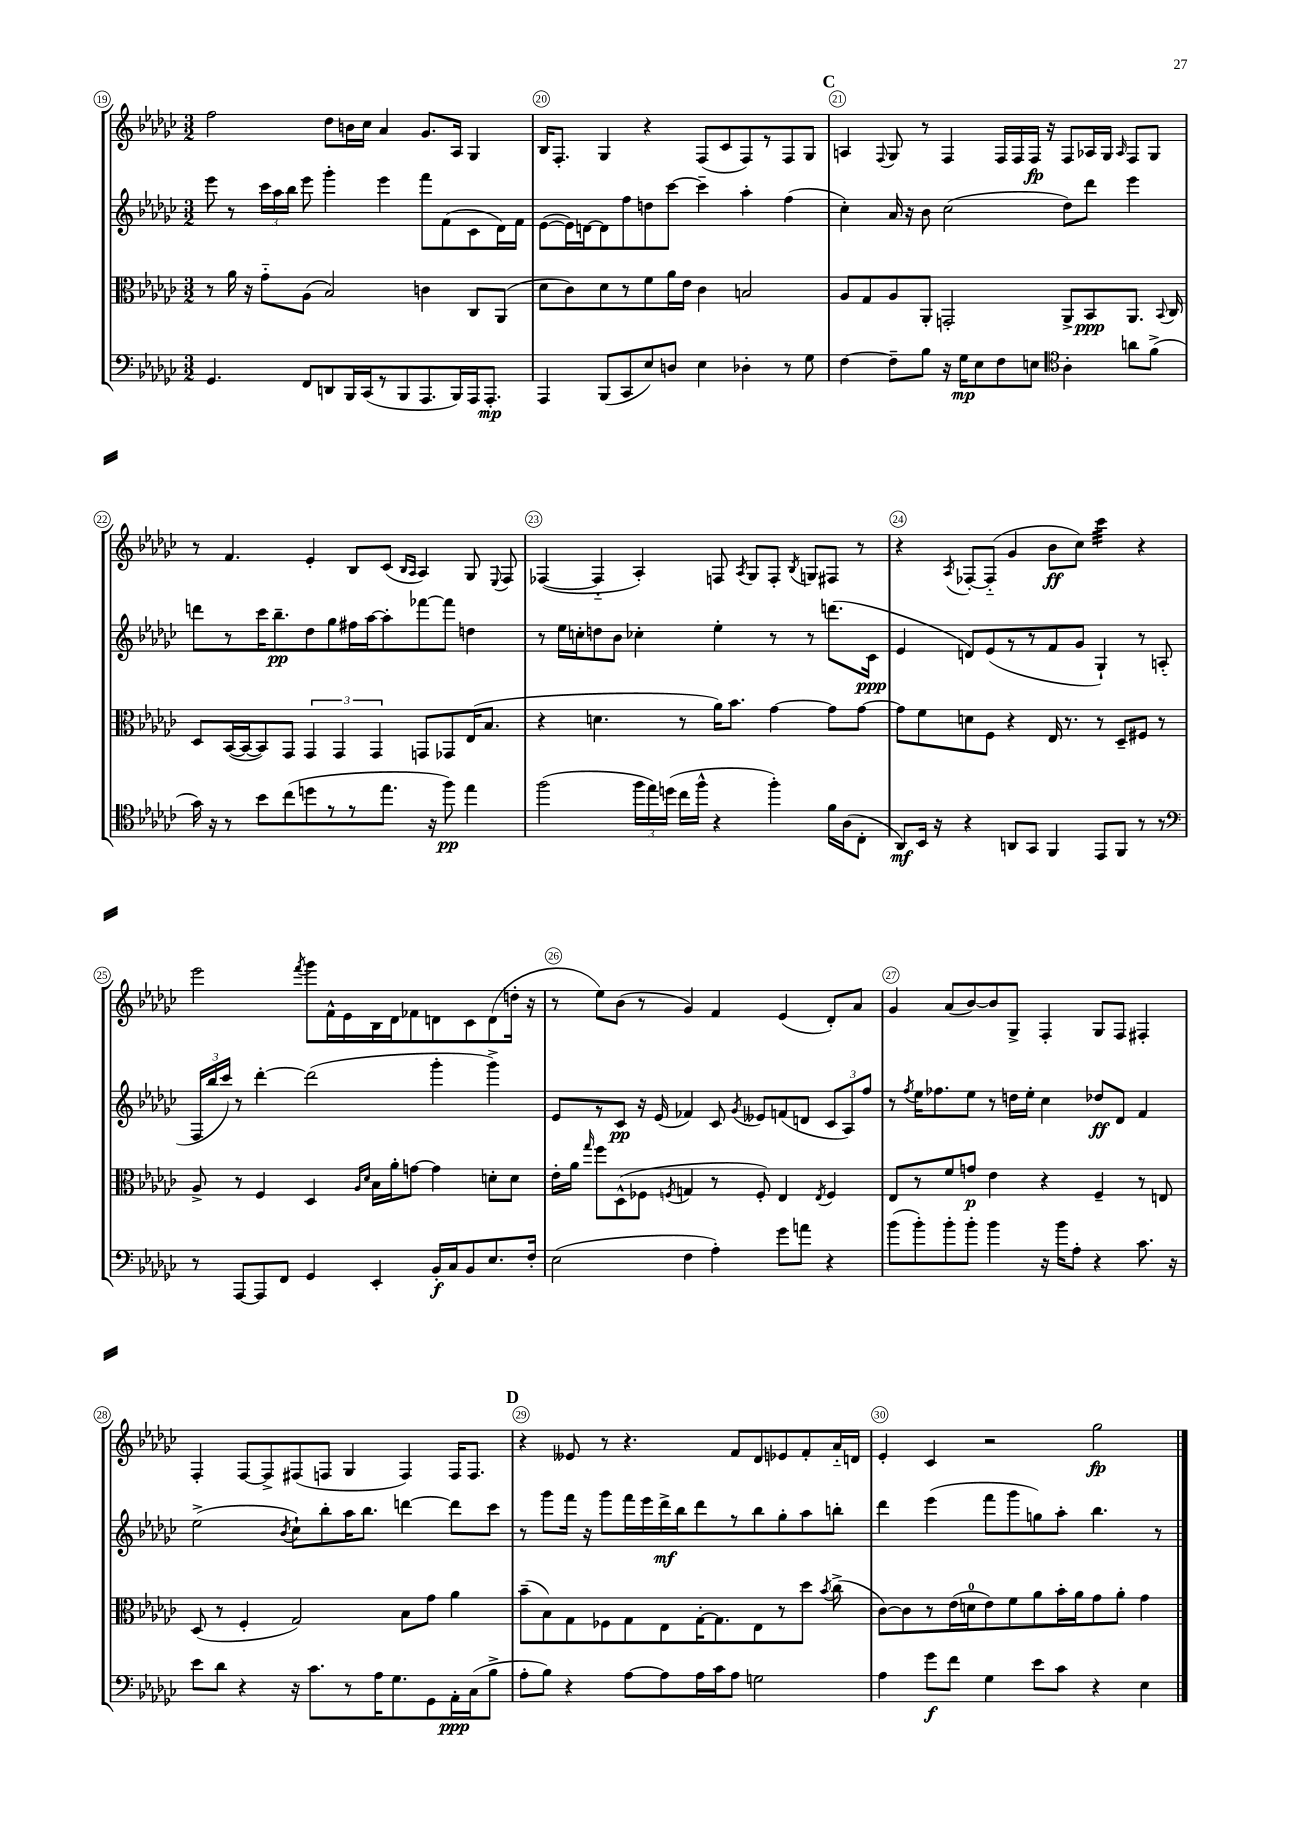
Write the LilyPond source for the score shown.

<<
\new StaffGroup <<
\new Staff = "s0" {
    \clef treble \key ges \major \numericTimeSignature \time 3/2
    \autoBeamOff f''2 des''8[ b'16 ces''16] aes'4 ges'8.[ aes16] ges4 |
    bes16[ f8.]-. ges4 r4 f8[( ces'8 f8) r8 f8 ges8] |
    \mark \markup { \bold "C" } a4 \appoggiatura { f8 } ges8 r8 f4 f16[ f16 f16]\fp r16 f8[ aes16 ges16] \grace { aes16 } f8[ ges8] |
    r8 f'4. ees'4-. bes8[ ces'8]( \grace { bes16[ aes16] } aes4) ges8 \appoggiatura { ees8 } f8 |
    fes4~( fes4-_ aes4-.) f8 \acciaccatura { aes8 } ges8[ f8]-. \acciaccatura { bes8 } g8[ fis8] r8 |
    r4 \acciaccatura { aes8 } fes8[~-. fes8]-_( ges'4 bes'8[\ff ces''8]) ces'''4:32 r4 |
    ees'''2 \acciaccatura { f'''8 } ges'''8[ f'16-^ ees'16 bes16 des'16 fes'8 d'8 ces'8 d'8( d''16]-. r16 |
    r8 ees''8[) bes'8]( r8 ges'4) f'4 ees'4( des'8[-.) aes'8] |
    ges'4 aes'8[( bes'8~) bes'8 ges8]-> f4-. ges8[ f8] fis4-. |
    f4-. f8[~ f8-> fis8( f8] ges4 f4) f16[ f8.] |
    \mark \markup { \bold "D" } r4 eeses'8 r8 r4. f'8[ des'8 ees'8 f'8-. aes'16-_ d'16] |
    ees'4-. ces'4 r2 ges''2\fp \bar "|." |
}
\new Staff = "s1" {
    \clef treble \key ges \major \numericTimeSignature \time 3/2
    \autoBeamOff ees'''8 r8 \tuplet 3/2 { ces'''16[ aes''16 bes''16] } ees'''8 ges'''4-. ees'''4 f'''8[ f'8( ces'8 des'16) f'16] |
    ees'8[~( ees'16) d'16~ d'8 f''8 d''8 ces'''8]~ ces'''4-- aes''4-. f''4( |
    \mark \markup { \bold "C" } ces''4-.) aes'16 r16 bes'8 ces''2( des''8[) des'''8] ees'''4 |
    d'''8[ r8 ces'''16 bes''8.--\pp des''8 ges''8 fis''16 aes''16~ aes''8-. fes'''8~ fes'''8] d''4 |
    r8 ees''16[ c''16-. d''8 bes'8] ces''4-. ees''4-. r8 r8 d'''8.[( ces'16]\ppp |
    ees'4 d'8[) ees'8( r8 r8 f'8 ges'8] ges4-!) r8 a8-.( |
    \tuplet 3/2 { f16[ bes''16 ces'''16]) } r8 des'''4~-. des'''2( ges'''4-. ges'''4->) |
    ees'8[ r8 ces'8]\pp r16 ees'16( fes'4) ces'8 \acciaccatura { ges'8 } eeses'8[ f'8( d'8] \tuplet 3/2 { ces'8[ aes8) f''8] } |
    r8 \acciaccatura { f''8 } ees''16[ fes''8. ees''8] r8 d''16[ ees''16]-. ces''4 des''8[\ff des'8] f'4 |
    ees''2->( \acciaccatura { bes'8 } ces''8[-!) bes''8-. aes''16 bes''8.] d'''4~ d'''8[ ces'''8] |
    \mark \markup { \bold "D" } r8 ges'''8[ f'''16] r16 ges'''8[ f'''16 ees'''16 des'''16->\mf bes''16 des'''8 r8 bes''8 ges''8-. aes''8 b''8]-. |
    des'''4 ees'''4( f'''8[ ges'''8 g''8) aes''8]-. bes''4. r8 \bar "|." |
}
\new Staff = "s2" {
    \clef alto \key ges \major \numericTimeSignature \time 3/2
    \autoBeamOff r8 aes'16 r16 ges'8[-_ aes8]( bes2) c'4 ces8[ aes,8]( |
    des'8[ ces'8) des'8 r8 f'8 aes'16 ees'16] ces'4 b2 |
    \mark \markup { \bold "C" } aes8[ ges8 aes8 aes,8]-. g,2-. aes,8[-> bes,8\ppp aes,8.] \appoggiatura { bes,8 } ces16 |
    des8[ bes,16~( bes,16~ bes,8) ges,8] \tuplet 3/2 { ges,4 ges,4 ges,4 } g,8[ ges,8 ees16( bes8.] |
    r4 d'4. r8 aes'16[) bes'8.] ges'4~ ges'8[ ges'8]~ |
    ges'8[ f'8 d'8 f8] r4 ees16 r8. r8 des8[-- fis8] r8 |
    aes8-> r8 f4 des4 \grace { aes16[ des'16] } bes16[ aes'16-. g'8]~ g'4 d'8[-. d'8] |
    ees'16[-. aes'16] \grace { ges''16 } f''8[ des8-^( fes8] \acciaccatura { f8 } g4 r8 f8-.) ees4 \acciaccatura { ees8 } f4 |
    ees8[ r8 f'8 g'8]\p ees'4 r4 f4-- r8 e8 |
    des8( r8 f4-. ges2) bes8[ ges'8] aes'4 |
    \mark \markup { \bold "D" } bes'8[--( bes8) ges8 fes8 ges8 ees8 ges16~-. ges8. ees8 r8 des''8] \acciaccatura { bes'8 } ces''8->( |
    ces'8[~) ces'8 r8 ees'16( d'16-0 ees'8) f'8 aes'8 bes'16-. aes'16 ges'8 aes'8]-. ges'4 \bar "|." |
}
\new Staff = "s3" {
    \clef bass \key ges \major \numericTimeSignature \time 3/2
    \autoBeamOff ges,4. f,8[ d,8 bes,,16 ces,16( r8 bes,,8 aes,,8. bes,,16) aes,,16 aes,,8.]-.\mp |
    aes,,4 bes,,8[( ces,8 ees8) d8] ees4 des4-. r8 ges8 |
    \mark \markup { \bold "C" } f4~ f8[-- bes8] r16 ges16[\mp ees8 f8 e8] \clef tenor aes4-. a'8[ f'8]->( |
    ges'16) r16 r8 bes'8[ ces''8( d''8 r8 r8 ees''8.] r16 f''8\pp) ees''4 |
    f''2( \tuplet 3/2 { f''16[ ees''16) d''16]( } ces''16[ f''16]-^ r4 f''4-.) f'16[ aes16( ces8]-. |
    aes,8[\mf) bes,16] r16 r4 a,8[ ges,8] f,4 ees,8[ f,8] r8 r8 |
    \clef bass r8 aes,,8[~ aes,,8 f,8] ges,4 ees,4-. bes,16[-.\f ces16 bes,8 ees8. f16]-. |
    ees2( f4 aes4-.) ges'8[ a'8] r4 |
    bes'8[( bes'8-.) bes'8-. bes'8]-. bes'4 r16 bes'16[ aes8]-. r4 ces'8. r16 |
    ees'8[ des'8] r4 r16 ces'8.[ r8 aes16 ges8. ges,8 aes,16-.\ppp ces16( bes8]-> |
    \mark \markup { \bold "D" } aes8[-. bes8]) r4 aes8[~ aes8 aes16 ces'16 aes8] g2 |
    aes4 ges'8[\f f'8] ges4 ees'8[ ces'8] r4 ees4 \bar "|." |
}
>>
>>
\layout { \context { \Score currentBarNumber = #19 \override BarNumber.break-visibility = ##(#f #t #t) barNumberVisibility = #all-bar-numbers-visible \override BarNumber.stencil = #(make-stencil-circler 0.1 0.3 ly:text-interface::print) } }
